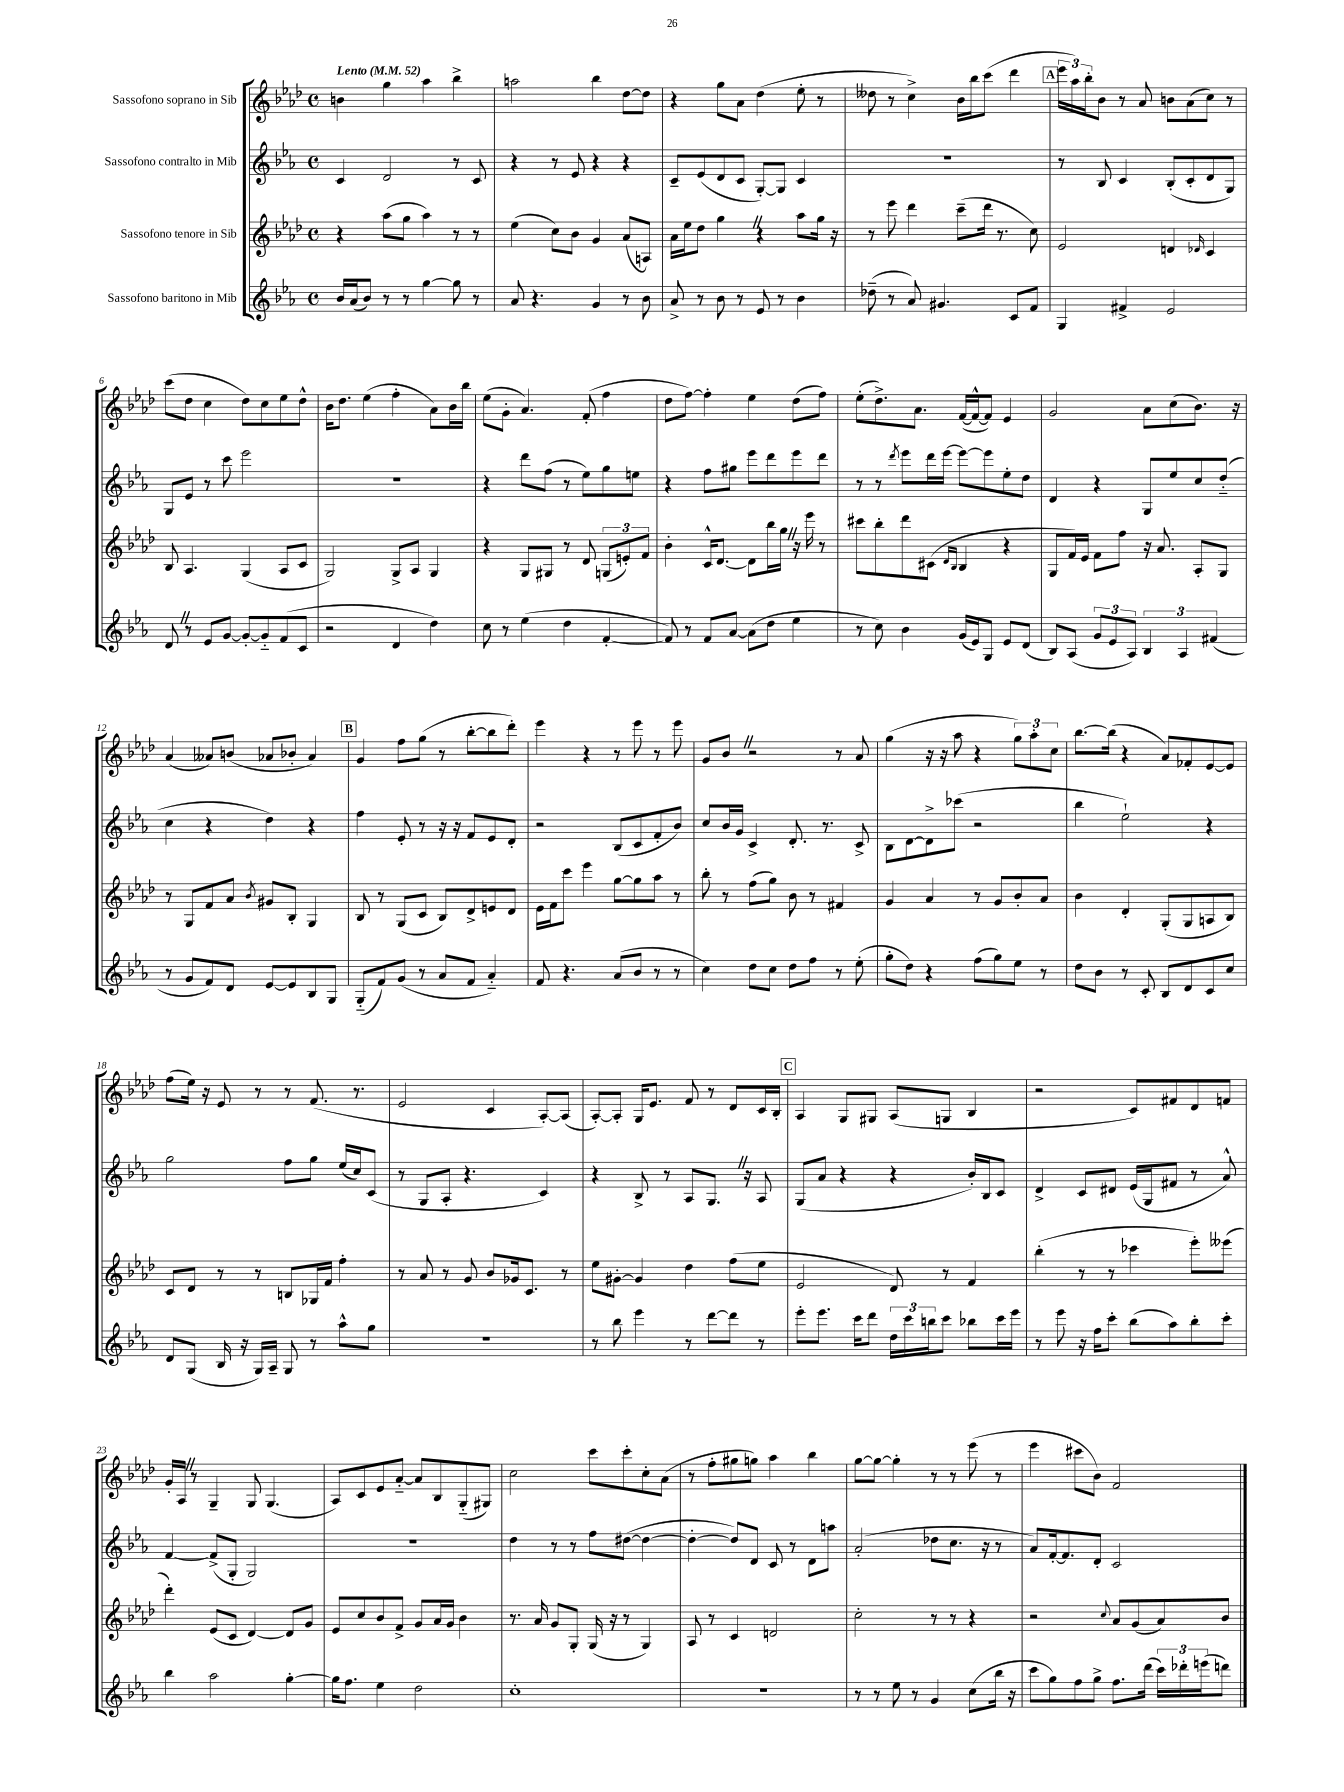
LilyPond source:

<<
\new StaffGroup <<
\new Staff = "s0" \with { instrumentName = "Sassofono soprano in Sib" } {
    \clef treble \key aes \major \defaultTimeSignature \time 4/4 \tempo "Lento" 4 = 52
    b'4 g''4 aes''4 bes''4-> |
    a''2 bes''4 des''8~ des''8 |
    r4 g''8 aes'8 des''4( ees''8-. r8 |
    deses''8 r8 c''4->) bes'16 bes''16 c'''8( des'''4 |
    \mark \markup { \box "A" } \tuplet 3/2 { ees'''16 aes''16) bes''16-. } bes'8 r8 aes'8 b'8 aes'8( c''8) r8 |
    c'''8( des''8 c''4 des''8) c''8 ees''8 des''8-^ |
    bes'16 des''8. ees''4( f''4-. aes'8) bes'16 bes''16 |
    ees''8( g'8-. aes'4.) f'8-.( f''4 |
    des''8 f''8~) f''4-. ees''4 des''8( f''8) |
    ees''8-.( des''8.->) aes'8. f'16~( f'16~-^ f'8) ees'4 |
    g'2 aes'8 c''8( bes'8.) r16 |
    aes'4( aeses'8) b'8( aes'8 bes'8-. aes'4) |
    \mark \markup { \box "B" } g'4 f''8 g''8( r8 bes''8~-. bes''8 des'''8-.) |
    ees'''4 r4 r8 ees'''8 r8 ees'''8 |
    g'8 bes'8 \once \override BreathingSign.text = \markup { \musicglyph "scripts.caesura.straight" } \breathe r2 r8 aes'8 |
    g''4( r16 r16 aes''8 r4 \tuplet 3/2 { g''8) aes''8-. c''8 } |
    bes''8.~ bes''16( r4 aes'8) fes'8-. ees'8~ ees'8 |
    f''8( ees''16) r16 ees'8 r8 r8 f'8.( r8. |
    ees'2 c'4 aes8~-.) aes8( |
    aes8~-.) aes8-. g16 ees'8. f'8 r8 des'8 c'16 bes16-. |
    \mark \markup { \box "C" } aes4 g8 gis8 aes8( g8 bes4 |
    r2 c'8) fis'8 des'8 f'8 |
    g'16-. aes16 \once \override BreathingSign.text = \markup { \musicglyph "scripts.caesura.straight" } \breathe r8 g4-- g8 g4.( |
    aes8) c'8 ees'8 aes'8~-_ aes'8 bes8 g8-_( gis8) |
    c''2 c'''8 c'''8-. c''8-. aes'8( |
    r8 f''8-. gis''8 g''8) aes''4 bes''4 |
    g''8~ g''8~ g''4-. r8 r8 ees'''8( r8 |
    ees'''4 cis'''8 bes'8) f'2 \bar "|." |
}
\new Staff = "s1" \with { instrumentName = "Sassofono contralto in Mib" } {
    \clef treble \key ees \major \defaultTimeSignature \time 4/4
    c'4 d'2 r8 c'8 |
    r4 r8 ees'8 r4 r4 |
    c'8-- ees'8( d'8 c'8 g8~-.) g8 c'4 |
    R1 |
    \mark \markup { \box "A" } r8 bes8 c'4 bes8-.( c'8-. d'8 g8) |
    g8 ees'8 r8 c'''8 ees'''2 |
    R1 |
    r4 d'''8 f''8( r8 ees''8) g''8 e''8 |
    r4 f''8 gis''8 ees'''8 d'''8 ees'''8 d'''8 |
    r8 r8 \acciaccatura { d'''8 } ees'''8 d'''16 ees'''16~ ees'''8~ ees'''8 ees''8-. d''8 |
    d'4 r4 g8 ees''8 c''8 d''8-_( |
    c''4 r4 d''4) r4 |
    \mark \markup { \box "B" } f''4 ees'8-. r8 r16 r16 f'8 ees'8 d'8-. |
    r2 bes8( c'8 f'8-. bes'8) |
    c''8 bes'16 g'16 c'4-> d'8.-. r8. c'8-> |
    bes8 d'8~ d'8-> ces'''8( r2 |
    bes''4 ees''2-!) r4 |
    g''2 f''8 g''8 ees''16( c''16) c'8( |
    r8 g8 aes8-. r4. c'4) |
    r4 bes8-> r8 aes8 g8. \once \override BreathingSign.text = \markup { \musicglyph "scripts.caesura.straight" } \breathe r16 aes8 |
    \mark \markup { \box "C" } g8( aes'8 r4 r4 bes'16-.) bes16 c'8 |
    d'4-> c'8 dis'8 ees'16( g16 fis'8 r8 aes'8-^) |
    f'4~ f'8->( g8-. g2) |
    r1 |
    d''4 r8 r8 f''8 dis''8~( dis''4~ |
    dis''4~-. dis''8) d'8 c'8 r8 d'8 a''8 |
    aes'2-.( des''8 c''8. r16 r8 |
    aes'8) f'16~-. f'8. d'8-. c'2 \bar "|." |
}
\new Staff = "s2" \with { instrumentName = "Sassofono tenore in Sib" } {
    \clef treble \key aes \major \defaultTimeSignature \time 4/4
    r4 aes''8( g''8 aes''4) r8 r8 |
    ees''4( c''8) bes'8 g'4 aes'8( a8) |
    aes'16 ees''16 des''8 g''4 \once \override BreathingSign.text = \markup { \musicglyph "scripts.caesura.straight" } \breathe r4 aes''8 g''16 r16 |
    r8 ees'''8 des'''4 c'''8--( des'''16 r8. c''8) |
    \mark \markup { \box "A" } ees'2 d'4 \grace { des'16 } c'4 |
    bes8 aes4. g4( aes8 c'8 |
    g2) g8-> aes8 g4 |
    r4 g8 gis8 r8 des'8 \tuplet 3/2 { g8( e'8-.) f'8 } |
    bes'4-. c'16-^ des'8.~ des'8 bes''16 g''16 \once \override BreathingSign.text = \markup { \musicglyph "scripts.caesura.straight" } \breathe r16 ees'''16 r8 |
    cis'''8 bes''8-. des'''8 cis'8( \grace { des'16 bes16 } bes4 r4 |
    g8 f'16) ees'16 f'8 f''8 r16 aes'8. aes8-. g8 |
    r8 g8 f'8 aes'8 \acciaccatura { bes'8 } gis'8 bes8-. g4 |
    \mark \markup { \box "B" } bes8 r8 g8( c'8 bes8) des'8-> e'8 des'8 |
    ees'16 f'16 c'''8 ees'''4 g''8~ g''8 aes''8 r8 |
    bes''8-. r8 f''8( g''8) bes'8 r8 fis'4 |
    g'4 aes'4 r8 g'8 bes'8-. aes'8 |
    bes'4 des'4-. g8-.( g8 a8 bes8) |
    c'8 des'8 r8 r8 b8 ges16 f'16 f''4-. |
    r8 aes'8 r8 g'8 bes'8 ges'16 c'8. r8 |
    ees''8 gis'8~-. gis'4 des''4 f''8( ees''8 |
    \mark \markup { \box "C" } ees'2 des'8) r8 f'4 |
    bes''4-.( r8 r8 ces'''4 ees'''8-.) eeses'''8( |
    des'''4-.) ees'8( c'8 des'4~) des'8 g'8 |
    ees'8 c''8 bes'8 f'8-> g'8 aes'16 g'16 bes'4 |
    r8. aes'16 g'8 g8-. g16( r16 r8 g4) |
    aes8 r8 c'4 d'2 |
    c''2-. r8 r8 r4 |
    r2 \appoggiatura { c''8 } aes'8 g'8( aes'8) bes'8 \bar "|." |
}
\new Staff = "s3" \with { instrumentName = "Sassofono baritono in Mib" } {
    \clef treble \key ees \major \defaultTimeSignature \time 4/4
    bes'16 aes'16( bes'8) r8 r8 g''4~ g''8 r8 |
    aes'8 r4. g'4 r8 bes'8 |
    aes'8-> r8 bes'8 r8 ees'8 r8 bes'4 |
    des''8--( r8 aes'8) gis'4. c'8 f'8 |
    \mark \markup { \box "A" } g4 fis'4-> ees'2 |
    d'8 \once \override BreathingSign.text = \markup { \musicglyph "scripts.caesura.straight" } \breathe r8 ees'8 g'8~ g'8~-. g'8-_ f'8( c'8 |
    r2 d'4 d''4) |
    c''8 r8 ees''4( d''4 f'4~-. |
    f'8) r8 f'8 aes'8~ aes'8( d''8 ees''4 |
    r8 c''8) bes'4 g'16( ees'16) g8 ees'8 d'8( |
    bes8) aes8( \tuplet 3/2 { g'8 ees'8 aes8) } \tuplet 3/2 { bes4 aes4 fis'4( } |
    r8 g'8 f'8) d'8 ees'8~ ees'8 bes8 g8 |
    \mark \markup { \box "B" } g8-_( f'8) g'8( r8 aes'8 f'8 aes'4-_) |
    f'8 r4. aes'8( bes'8 r8 r8 |
    c''4) d''8 c''8 d''8 f''8 r8 ees''8-.( |
    g''8-. d''8) r4 f''8( g''8) ees''8 r8 |
    d''8 bes'8 r8 c'8-. bes8 d'8 c'8 c''8 |
    d'8 g8( bes16 r16 g16) aes16-- g8 r8 aes''8-^ g''8 |
    R1 |
    r8 bes''8 ees'''4 r8 d'''8~ d'''8 r8 |
    \mark \markup { \box "C" } ees'''8-. ees'''8. c'''16 d'''8 \tuplet 3/2 { d''16 c'''16 b''16 } c'''8 bes''8 c'''16 ees'''16 |
    r8 ees'''8 r16 f''16 c'''8-. bes''8( aes''8) bes''8-. c'''8-. |
    bes''4 aes''2 g''4~-. |
    g''16 f''8. ees''4 d''2 |
    c''1-. |
    r1 |
    r8 r8 ees''8 r8 g'4 c''8( bes''16 r16 |
    c'''8 g''8) f''8 g''8-> f''8. d'''16( \tuplet 3/2 { c'''16) des'''16-. e'''16( } d'''8) \bar "|." |
}
>>
>>
